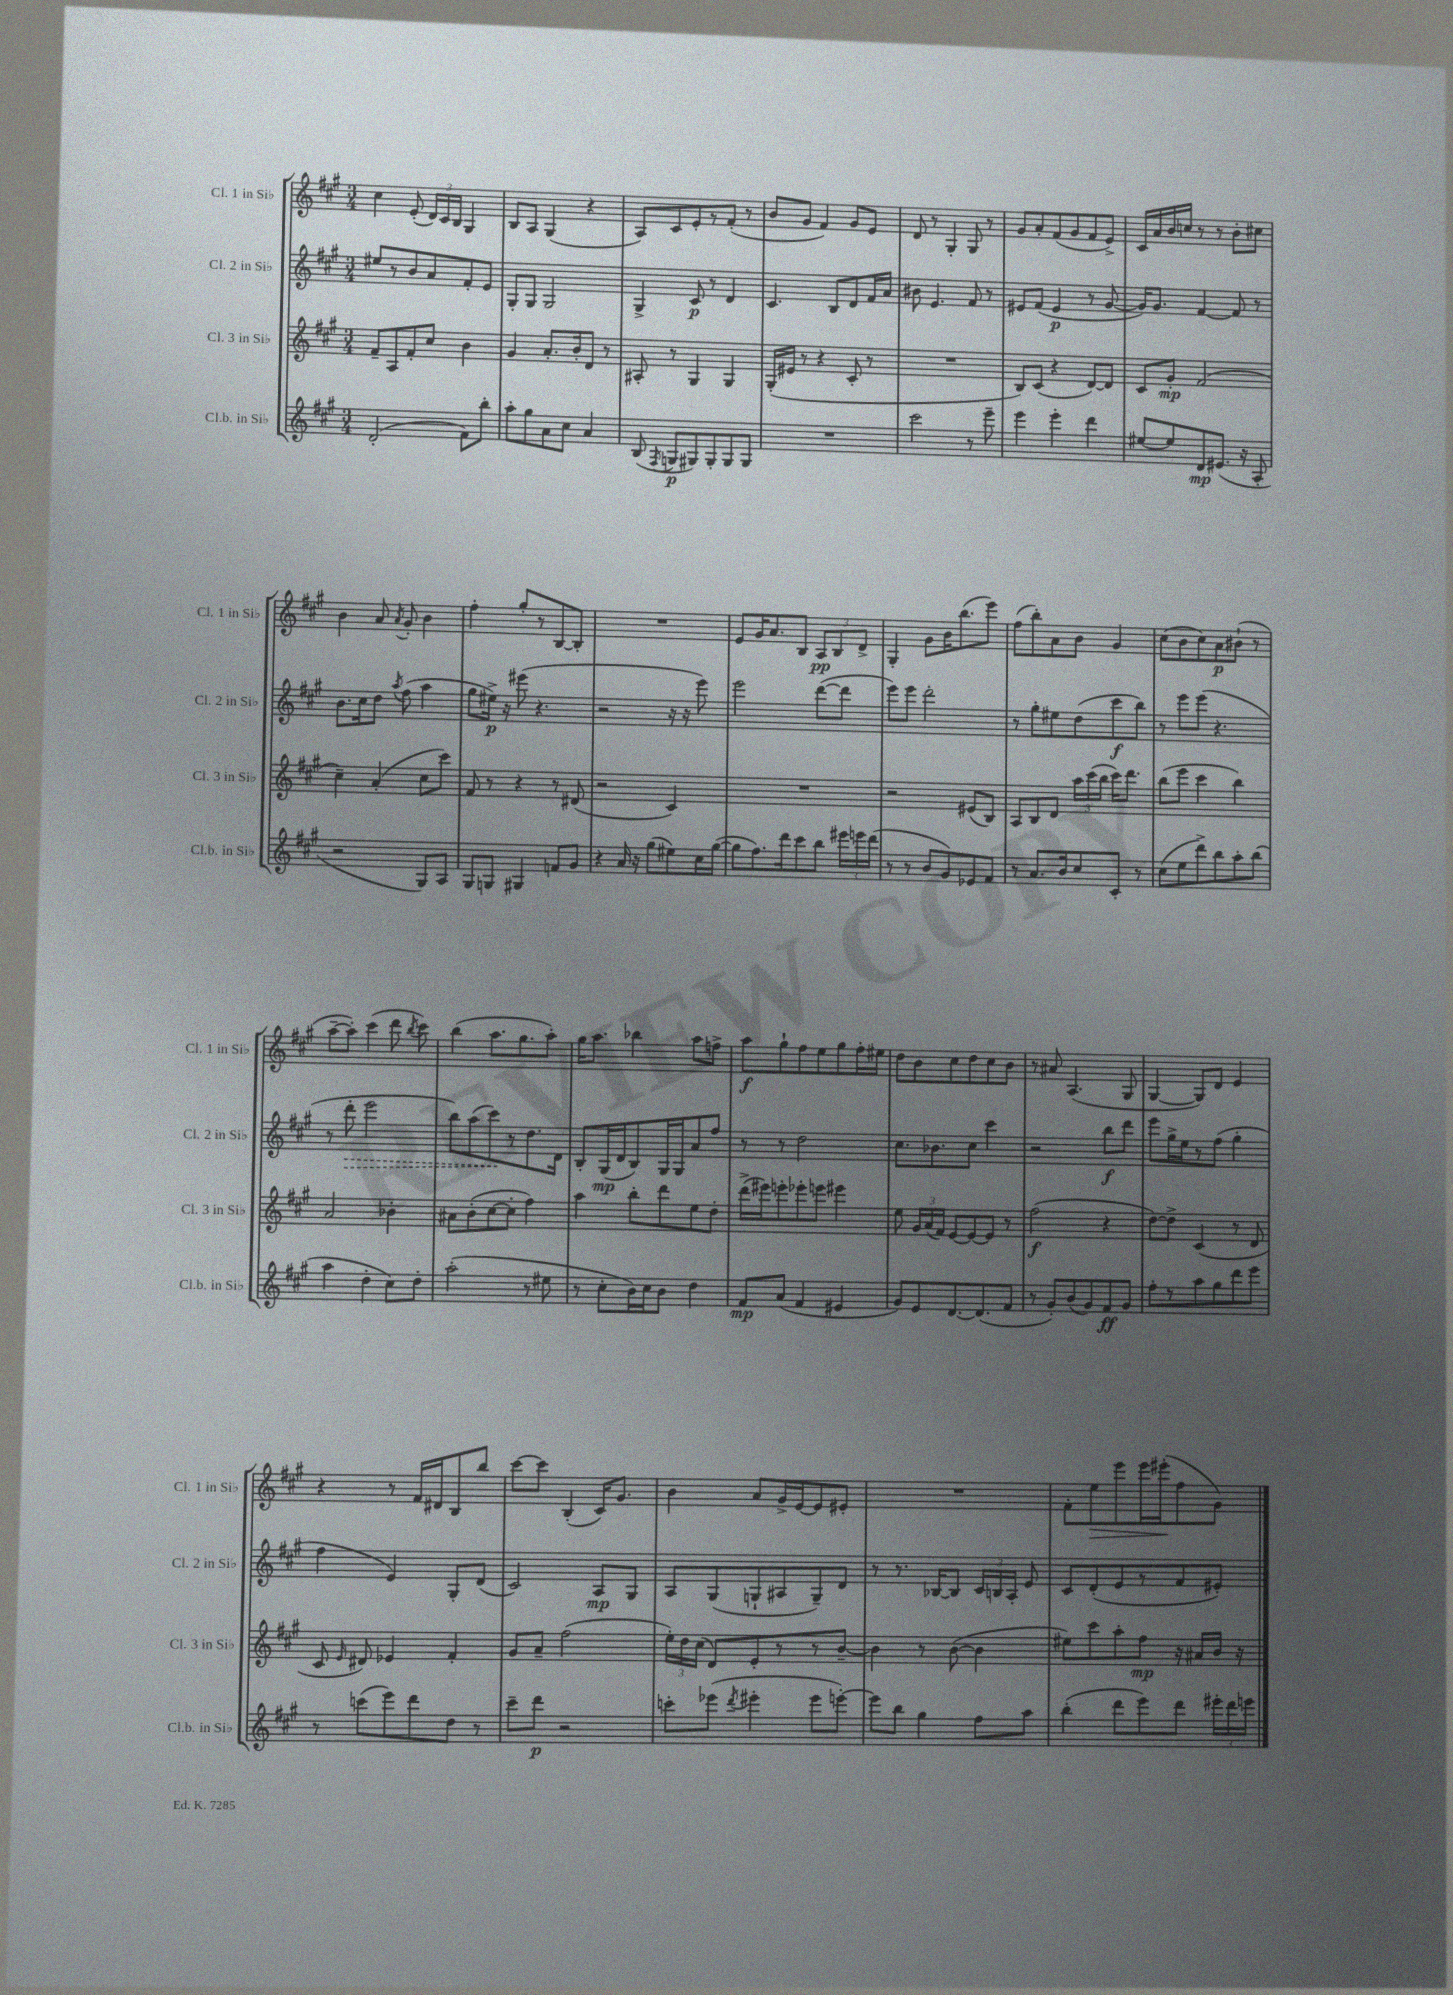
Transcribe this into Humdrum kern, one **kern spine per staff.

**kern	**kern	**kern	**kern
*staff4	*staff3	*staff2	*staff1
*clefG2	*clefG2	*clefG2	*clefG2
*k[f#c#g#]	*k[f#c#g#]	*k[f#c#g#]	*k[f#c#g#]
*M3/4	*M3/4	*M3/4	*M3/4
(2d'	8f#~	8ee#	4cc#
.	8A	8r	.
.	8f#'	8b	(8e'
.	8cc#	8a	24d)
.	.	.	24c#
.	.	.	24B
8f#)	4b	8f#'	4G#
8bb'	.	8e	.
=	=	=	=
8aa'	4g#	8G#'	8B
8gg#	.	8G#	8A
8a	8.a'	2G#	(4G#
8cc#	.	.	.
.	16b'	.	.
4a	8d	.	4r
.	8r	.	.
=	=	=	=
(8B	8A#'	4G#^	8A)
8qF#	.	.	.
8G	8r	.	8c#
8G#)	4G#	8c#	8e'
8G#'	.	8r	8r
8G#	4G#	4d	(8f#'
8G#	.	.	8r
=	=	=	=
2.r	(16G#'	4.c#	8b
.	16e#	.	.
.	8r	.	8g#
.	4r	.	4f#)
.	.	8B	.
.	8c#'	8d	8g#
.	8r	16f#	8e
.	.	16a	.
=	=	=	=
2ccc#	2.r	8b#	8d
.	.	4.e	8r
.	.	.	4G#'
8r	.	8f#	8G#
8eee~	.	8r	8r
=	=	=	=
4eee	8B)	8e#	8g#
.	(8c#	(8f#	8a'
4eee'	4r	4e#	(8f#
.	.	.	8g#
4ddd	[8d)	8r	8f#
.	8d]	[8g#	8e^)
=	=	=	=
[8ee#	8c#	16g#])	16c#
.	.	8.g#	16a
8ee#]	8g#'	.	16b
.	.	.	16cc
8d	(2f#	[4f#	8r
(8.e#	.	.	8r
.	.	8f#]	8b'
16r	.	.	.
8A'	.	8r	8cc#
=	=	=	=
2r	4cc#~)	8.b	4b
.	.	16cc#	.
.	(4a'	8dd	8a
.	.	8qaa	8qa
.	.	(8ff#	8g#'
8G#)	8cc#	4aa	4b
8A	8ccc#)	.	.
=	=	=	=
8G#	8f#	8gg#	4ff#'
8G	8r	16ee#^)	.
.	.	16r	.
4G#	4r	(8eee#	8gg#'
.	.	4.r	8r
8f	8r	.	[8B
8g#	(8d#	.	8B']
=	=	=	=
4r	2r	2r	2.r
16a	.	.	.
16r	.	.	.
(8gg#	.	.	.
8ee#)	4c#)	16r	.
.	.	16r	.
16cc#	.	8eee)	.
([16gg#	.	.	.
=	=	=	=
8gg#]	2.r	2eee	8e
8.ff#)	.	.	16g#
.	.	.	8.a
16ddd	.	.	.
8ccc#	.	.	8B
8bb	.	([8ddd	12A
.	.	.	12B
24eee#	.	8ddd]	.
24eee	.	.	12d^
(24ddd	.	.	.
=	=	=	=
8r	2r	8eee)	4G#'
8r	.	8eee	.
8b	.	2ddd'	8g#
8g#)	.	.	16b
.	.	.	(8.bb
8e-	(8e#	.	.
8f#	8B)	.	8eee)
=	=	=	=
8r	8A	8r	(8ff#
8.a	8B	8gg#'	8bb')
.	8d	8ee#	8a
16b	.	.	.
8cc#	24aa	(8dd	8b
.	(24ccc#	.	.
.	24bb	.	.
8c#'	16ccc#)	8ccc#	4g#
.	8.ddd	.	.
8r	.	8bb)	.
=	=	=	=
(8cc#	(8bb	8r	(8cc#
8ee	8eee	8eee	8b
8ddd^)	4ccc#	(8eee	8cc#)
8bb	.	4.r	8a
8aa'	4bb)	.	(8b#`
(8bb	.	.	8r
=	=	=	=
4aa	2a	8r	[8aa~
.	.	8ddd'	8aa'])
4dd'	.	2eee	(4ccc#
8cc#)	4b-'	.	8ddd
.	.	.	8qbb
8dd'	.	.	8ccc#)
=	=	=	=
(2aa'	8a#	8bb)	(4bb
.	(8b'	(8aa	.
.	[8cc#	8ccc#)	8.aa
.	8cc#']	8r	.
.	.	.	8.gg#
8r	4ff#)	8.dd	.
8ee#	.	.	8aa')
.	.	16d	.
=	=	=	=
8r	4aa	8B'	16gg#
.	.	.	8.aa
8cc#'	.	(16G#	.
.	.	16d	.
16b)	8bb'	8B)	4bb-
16cc#	.	.	.
8b	8ddd	16G#	.
.	.	16G#	.
4dd	8ee	8a	8aa
.	8dd'	8ff#	8ff^
=	=	=	=
8f#	(16ddd^	8r	8aa
.	16eee#)	.	.
(8a	8eee'	8r	8gg#`
4f#	8eee-'	2dd	8ff#
.	8eee	.	8ee
4e#	4eee#	.	8gg#
.	.	.	16ff#'
.	.	.	16ee#
=	=	=	=
8g#)	8ee	8.cc#	8dd
8e	24g#	.	8b
.	(24a	.	.
.	.	8.b-	.
.	24f#)	.	.
[8.d	[8e	.	8cc#
.	8e_	8cc#	8dd
(8.d]	.	.	.
.	8e]	4ccc#	8cc#
8f#	8r	.	8b
=	=	=	=
8r	(2ff#	2r	8r
8g#')	.	.	8a#
(8b	.	.	(4.A
8g#)	.	.	.
8f#	4r	8bb	.
8g#	.	8ddd	8G#
=	=	=	=
8ff#'	[8dd)	8eee	[4G#
8r	8dd^]	16gg#^	.
.	.	16ee	.
8aa	(4c#	8r	8G#])
8gg#	.	(8ff#	8d
8ddd	8r	4gg#'	4e
8eee	8d	.	.
=	=	=	=
8r	8c#	4ff#	4r
.	16qqe	.	.
(8ccc	8d#)	.	.
8eee)	4e-	4e)	8r
8ddd	.	.	16f#
.	.	.	16d#
8dd	4f#'	8G#'	8B
8r	.	(8d	8bb
=	=	=	=
8ccc#~	8g#	2c#)	[8ccc#
8ddd	8a~	.	8ccc#]
2r	(2ff#	.	(4B'
.	.	8A	16c#)
.	.	.	8.g#
.	.	8G#	.
=	=	=	=
8ccc'	24ee')	8A	4b
.	24dd	.	.
.	(24cc#	.	.
(8eee-	8d)	(8G#	.
8qddd	.	.	.
4eee#'	8e'	8G`	8a
.	8r	8A#	16g#^
.	.	.	[16e
8eee#	8r	8G~)	8e]
[8eee')	[8b~	8d	8e#'
=	=	=	=
8eee]	4b]	8r	2.r
8bb	.	8.r	.
4gg#	8r	.	.
.	.	[16B-	.
.	([8b	8B-]	.
8ff#	4b]	24c#	.
.	.	24B	.
.	.	24A'	.
8aa	.	8e	.
=	=	=	=
(4bb'	8ee#)	8c#	8f#'
.	8ccc#	(8d'	8ee
8ddd	8aa'	8e	8eee
8eee)	8ff#	8r	16eee
.	.	.	(16eee#'
8ddd	16r	8f#	8ff#
.	16a#	.	.
24eee#'	16b	8e#')	8g#)
24ddd	.	.	.
.	16r	.	.
24eee	.	.	.
==	==	==	==
*-	*-	*-	*-
